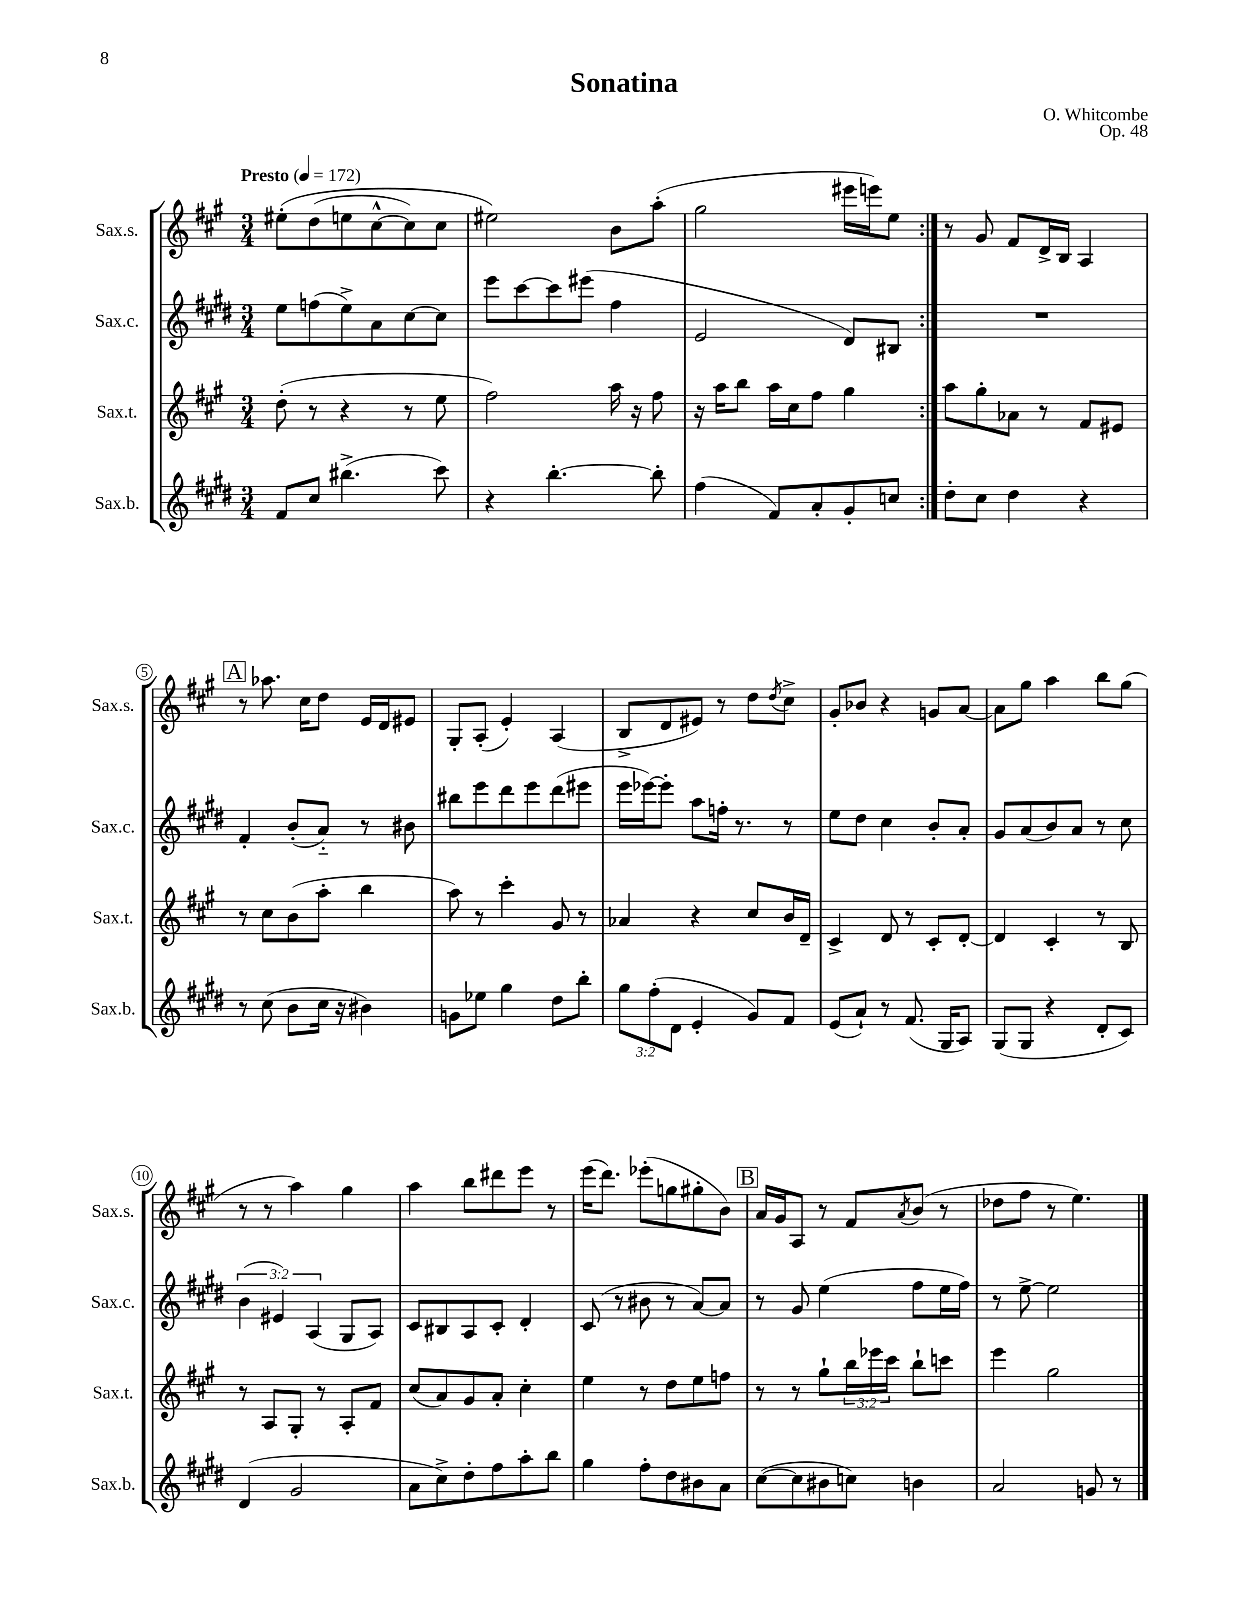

**kern	**kern	**kern	**kern
*part4	*part3	*part2	*part1
*staff4	*staff3	*staff2	*staff1
*I"Sax.b.	*I"Sax.t.	*I"Sax.c.	*I"Sax.s.
*I'Sax.b.	*I'Sax.t.	*I'Sax.c.	*I'Sax.s.
*clefG2	*clefG2	*clefG2	*clefG2
*k[f#c#g#d#]	*k[f#c#g#]	*k[f#c#g#d#]	*k[f#c#g#]
*M3/4	*M3/4	*M3/4	*M3/4
*MM172	*MM172	*MM172	*MM172
=1	=1	=1	=1
!	!	!	!LO:TX:a:B:t=Presto
8f#/L	(8dd'\	8ee\L	(8ee#X'\L
8cc#/J	8r	(8ffn\	(8dd\
(4.bb#X^\	4r	8ee^\)	8een\
.	.	8a\	[8cc#^^\
.	8r	[8cc#\	8cc#\])
8ccc#\)	8ee\	8cc#\J]	8cc#\J
=2	=2	=2	=2
4r	2ff#\)	8eee\L	2ee#X\)
.	.	[8ccc#\	.
[4.bb'\	.	8ccc#\]	.
.	.	(8eee#X\J	.
.	16aa\	4ff#\	8b\L
.	16r	.	.
8bb'\]	8ff#\	.	(8aa'\J
=3	=3	=3	=3
(4ff#\	16r	2e/	2gg#\
.	16aa\KL	.	.
.	8bb\J	.	.
8f#/L)	16aa\LL	.	.
.	16cc#\J	.	.
8a'/	8ff#\J	.	.
8g#'/	4gg#\	8d#/L)	16eee#X\LL
.	.	.	16eeen\J)
8ccn/J	.	8B#X/J	8ee\J
=4:|!	=4:|!	=4:|!	=4:|!
8dd#'\L	8aa\L	2.r	8r
8cc#\J	8gg#'\	.	8g#/
4dd#\	8a-X\J	.	8f#/L
.	8r	.	16d^/L
.	.	.	16B/JJ
4r	8f#/L	.	4A/
.	8e#X/J	.	.
!!LO:LB:g=z
!!LO:REH:place=s1:t=A
=5	=5	=5	=5
8r	8r	4f#'/	8r
(8cc#\	8cc#\L	.	8.aa-X\
8b\L	(8b\	(8b'/L	.
.	.	.	16cc#\KL
16cc#\Jk	8aa'\J	8a/J)	8dd\J
16r	.	.	.
4b#X\)	4bb\	8r	16e/LL
.	.	.	16d/J
.	.	8b#X\	8e#X/J
=6	=6	=6	=6
8gn\L	8aa\)	8bb#X\L	8G#'/L
8ee-X\J	8r	8eee\	(8A'/J
4gg#\	4ccc#'\	8ddd#\	4e'/)
.	.	8eee\	.
8dd#\L	8g#/	(8ddd#\	(4A/
8bb'\J	8r	8eee#X\J	.
=7	=7	=7	=7
12gg#\L	4a-X/	16eee\LL	8B^/L
.	.	[16eee-X\J)	.
(12ff#'\	.	.	.
.	.	8eee-'\J]	8d/
12d#\J	.	.	.
4e'/	4r	8aa\L	8e#X/J)
.	.	16ffn'\Jk	8r
.	.	8.r	.
8g#/L)	8cc#/L	.	8dd\L
.	.	.	8qdd/
8f#/J	16b/L	8r	8cc#^\J
.	16d~/JJ	.	.
=8	=8	=8	=8
(8e/L	4c#^/	8ee\L	8g#'/L
8a`/J)	.	8dd#\J	8b-X/J
8r	8d/	4cc#\	4r
(8.f#/	8r	.	.
.	8c#'/L	8b'/L	8gn/L
16G#/KL	.	.	.
8A/J)	[8d'/J	8a'/J	[8a/J
=9	=9	=9	=9
(8G#/L	4d/]	8g#/L	8a\L]
8G#/J	.	(8a/	8gg#\J
4r	4c#'/	8b/)	4aa\
.	.	8a/J	.
8d#'/L	8r	8r	8bb\L
8c#/J)	8B/	8cc#\	(8gg#\J
!!LO:LB:g=z
=10	=10	=10	=10
(4d#/	8r	(6b\	8r
.	8A/L	.	8r
.	.	6e#X/)	.
2g#/	8G#'/J	.	4aa\)
.	.	(6A/	.
.	8r	.	.
.	8A'/L	8G#/L	4gg#\
.	8f#/J	8A/J)	.
=11	=11	=11	=11
8a\L	(8cc#/L	8c#/L	4aa\
8cc#^\)	8a/)	8B#X/	.
8dd#'\	8g#/	8A/	8bb\L
8ff#\	8a'/J	8c#'/J	8ddd#X\
8aa'\	4cc#'\	4d#'/	8eee\J
8bb\J	.	.	8r
=12	=12	=12	=12
4gg#\	4ee\	(8c#/	(16eee\KL
.	.	.	8.ddd\J)
.	.	8r	.
8ff#'\L	8r	8b#X\	(8eee-X'\L
8dd#\	8dd\L	8r	8ggn\
8b#X\	8ee\	[8a/L)	8gg#X'\
8a\J	8ffn\J	8a/J]	8b\J)
!!LO:REH:place=s1:t=B
=13	=13	=13	=13
([8cc#\L	8r	8r	16a/LL
.	.	.	16g#/J
8cc#\]	8r	8g#/	8A/J
8b#X\	8gg#`\L	(4ee\	8r
8ccn\J)	24bb\L	.	8f#/L
.	24eee-X\	.	.
.	24ccc#\JJ	.	.
.	.	.	8qa/
4bn\	8bb`\L	8ff#\L	(8b/J
.	8cccn\J	16ee\L	8r
.	.	16ff#\JJ)	.
=14	=14	=14	=14
2a/	4eee\	8r	8dd-X\L
.	.	[8ee^\	8ff#\J
.	2gg#\	2ee\]	8r
.	.	.	4.ee\)
8gn/	.	.	.
8r	.	.	.
==	==	==	==
*-	*-	*-	*-
